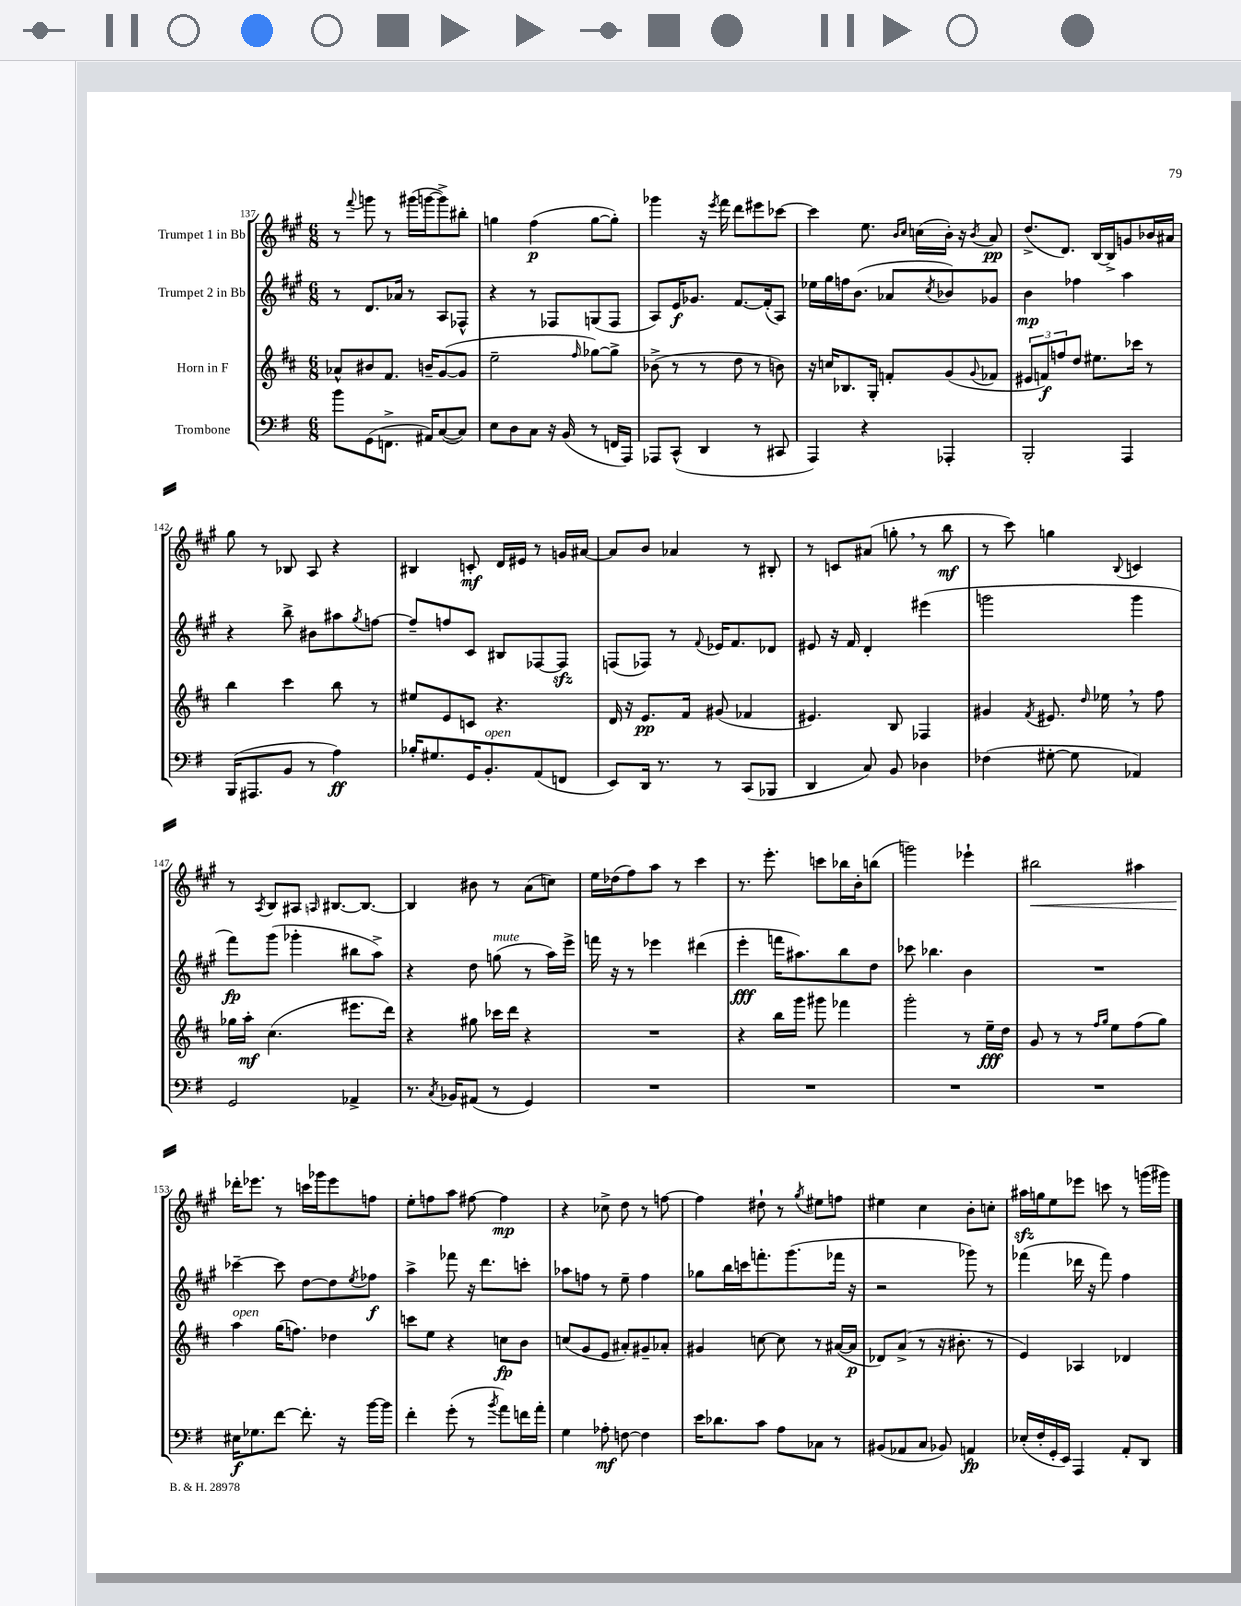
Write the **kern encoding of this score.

**kern	**dynam	**kern	**dynam	**kern	**dynam	**kern	**dynam
*part4	*part4	*part3	*part3	*part2	*part2	*part1	*part1
*staff4	*staff4	*staff3	*staff3	*staff2	*staff2	*staff1	*staff1
*I"Trombone	*	*I"Horn in F	*	*I"Trumpet 2 in Bb	*	*I"Trumpet 1 in Bb	*
*clefF4	*	*clefG2	*	*clefG2	*	*clefG2	*
*k[f#]	*	*k[f#c#]	*	*k[f#c#g#]	*	*k[f#c#g#]	*
*M6/8	*	*M6/8	*	*M6/8	*	*M6/8	*
=137	=137	=137	=137	=137	=137	=137	=137
8b\L	.	8a-X^^/L	.	8r	.	8r	.
.	.	.	.	.	.	8qqfff#/	.
(8GG\	.	8b#X/	.	8.d/L	.	8gggn\	.
8.FFn^\J	.	8.f#/J	.	.	.	8r	.
.	.	.	.	16a-X/Jk	.	.	.
.	.	.	.	8r	.	(16ggg#X\LL	.
16AA#X/KL)	.	16bn~/KL	.	.	.	[16gggn\J	.
([8C/	.	([8g/	.	8A/L	.	8ggg^\])	.
8C/J])	.	8g/J]	.	8F-X^^/J	.	8bb#X'\J	.
=138	=138	=138	=138	=138	=138	=138	=138
8E\L	.	2ee~\	.	4r	.	4ggn\	.
8D\	.	.	.	.	.	.	.
8C\J	.	.	.	8r	.	(4ff#\	p
16r	.	.	.	8F-X/L	.	.	.
(16BB/	.	.	.	.	.	.	.
.	.	16qqff#/	.	.	.	.	.
8r	.	[8gg-X\L)	.	(8Gn/	.	[8gg\L	.
16FFn/LL	.	8gg-^\J]	.	8F-/J	.	8gg'\J])	.
16AAA/JJ)	.	.	.	.	.	.	.
=139	=139	=139	=139	=139	=139	=139	=139
8AAA-X/L	.	(8b-X^\	.	8A/L)	.	4ggg-X\	.
(8CC^^/J	.	8r	.	16e/K	f	.	.
.	.	.	.	8.g-X/J	.	.	.
4DD/	.	8r	.	.	.	16r	.
.	.	.	.	.	.	8qeee/	.
.	.	.	.	.	.	16fff#\	.
.	.	8dd\	.	[8.f#/L	.	8ddd\L	.
8r	.	8r	.	.	.	8eee#X\	.
.	.	.	.	(16f#'/k]	.	.	.
8CC#X/	.	8bn\)	.	8A/J)	.	[8ccc-X\J	.
=140	=140	=140	=140	=140	=140	=140	=140
4AAA/)	.	16r	.	16ee-X\LL	.	4ccc-\]	.
.	.	16ccn/KL	.	16gg#\	.	.	.
.	.	8.B-X/	.	16ffn\J	.	.	.
.	.	.	.	(8.b\J	.	.	.
4r	.	.	.	.	.	8.ee\	.
.	.	16G'/Jk	.	.	.	.	.
.	.	8fn'/L	.	8a-X/L	.	.	.
.	.	.	.	.	.	16qqb/LL	.
.	.	.	.	.	.	16qqcc#/JJ	.
.	.	.	.	.	.	(16ccn\LL	.
.	.	.	.	8qcc#/	.	.	.
4AAA-X'/	.	(8g/	.	8b-X/)	.	16b'\JJ)	.
.	.	.	.	.	.	16r	.
.	.	8qqg/	.	.	.	8qb/	.
.	.	8f-X/J	.	8g-X/J	.	8a/	pp
=141	=141	=141	=141	=141	=141	=141	=141
2BBB'/	.	12e#X/L	.	4b\	mp	(8.dd^/L	.
.	.	12fn/)	f	.	.	.	.
.	.	12ffn/	.	.	.	.	.
.	.	.	.	.	.	8.d/J)	.
.	.	8dd/J	.	4ff-X\	.	.	.
.	.	8.ee#X\L	.	.	.	[16B/LL	.
.	.	.	.	.	.	16B^/J]	.
4AAA/	.	.	.	4aa\	.	8gn/	.
.	.	16ccc-X\Jk	.	.	.	.	.
.	.	8r	.	.	.	16b-X/L	.
.	.	.	.	.	.	16a#X/JJ	.
!!LO:LB:g=z
=142	=142	=142	=142	=142	=142	=142	=142
(16BBB/KL	.	4bb\	.	4r	.	8gg#\	.
8.AAA#X/	.	.	.	.	.	.	.
.	.	.	.	.	.	8r	.
8BB/J	.	4ccc#\	.	8bb^\	.	8B-X/	.
8r	.	.	.	8b#X\L	.	8A/	.
4A\)	ff	8bb\	.	8aa#X\	.	4r	.
.	.	.	.	8qgg#/	.	.	.
.	.	8r	.	[8ffn\J	.	.	.
=143	=143	=143	=143	=143	=143	=143	=143
16B-X'/KL	.	8ee#X/L	.	8ff~/L]	.	4B#X/	.
8.G#X/	.	.	.	.	.	.	.
.	.	8e/	.	8ffn/	.	.	.
16GG/K	.	8cn/J	.	8c#/J	.	8cn'/	mf
!LO:TX:a:i:t=open	!	!	!	!	!	!	!
8.BB'/	.	.	.	.	.	.	.
.	.	4.r	.	8B#X/L	.	16d/LL	.
.	.	.	.	.	.	16e#X/JJ	.
(8AA/	.	.	.	[8F-X/	.	8r	.
8FFn/J	.	.	.	8F-zz/J]	.	16gn/LL	.
.	.	.	.	.	.	[16a#X/JJ	.
=144	=144	=144	=144	=144	=144	=144	=144
8EE/L)	.	16d/	.	(8Fn/L	.	8a#/L]	.
.	.	16r	.	.	.	.	.
16DD/Jk	.	8.e/L	pp	8F-X/J)	.	8b/J	.
8.r	.	.	.	.	.	.	.
.	.	.	.	8r	.	4a-X/	.
.	.	16f#/Jk	.	.	.	.	.
.	.	.	.	8qqf#/	.	.	.
8r	.	(8g#X/	.	16e-X/KL	.	.	.
.	.	.	.	8.f#/	.	.	.
(8CC/L	.	4f-X/	.	.	.	8r	.
8BBB-X/J	.	.	.	8d-X/J	.	8B#X'/	.
=145	=145	=145	=145	=145	=145	=145	=145
4DD/	.	4.e#X/)	.	8e#X/	.	8r	.
.	.	.	.	16r	.	8cn/L	.
.	.	.	.	16f#/	.	.	.
8C/)	.	.	.	4d'/	.	(8a#X/J	.
8BB/	.	8B/	.	.	.	8ggn',\	.
4D-X\	.	4F-X/	.	(4eee#X\	.	8r	.
.	.	.	.	.	.	8bb\	mf
=146	=146	=146	=146	=146	=146	=146	=146
(4F-X\	.	4g#X/	.	2gggn\	.	8r	.
.	.	.	.	.	.	8ccc#\)	.
.	.	8qf#/	.	.	.	.	.
[8G#X'\	.	8.e#X/	.	.	.	4ggn\	.
8G#\]	.	.	.	.	.	.	.
.	.	16qqdd/	.	.	.	.	.
.	.	16ee-X,\	.	.	.	.	.
.	.	.	.	.	.	8qqB/	.
4AA-X/)	.	8r	.	4ggg\	.	4cn/	.
.	.	8ff#\	.	.	.	.	.
!!LO:LB:g=z
=147	=147	=147	=147	=147	=147	=147	=147
2GG/	.	16gg-X\LL	.	8fff#\L)	fp	8r	.
.	.	16aa'\JJ	mf	.	.	.	.
.	.	.	.	.	.	8qA/	.
.	.	(4.cc#\	.	(8ggg#\J	.	8B/L	.
.	.	.	.	4ggg-X'\	.	8A#X/J	.
.	.	.	.	.	.	16qqAn/	.
.	.	.	.	.	.	[8.B#X/L	.
4AA-X^/	.	8.eee#X\L	.	8bb#X\L	.	.	.
.	.	.	.	.	.	8.B#/J_	.
.	.	.	.	8aa^\J)	.	.	.
.	.	16ddd\Jk)	.	.	.	.	.
=148	=148	=148	=148	=148	=148	=148	=148
8.r	.	4r	.	4r	.	4B#/]	.
8qC/	.	.	.	.	.	.	.
16BB-X/KL	.	.	.	.	.	.	.
(8AA#X/J	.	8gg#X\	.	8dd\	.	8b#X\	.
!	!	!	!	!LO:TX:a:i:t=mute	!	!	!
8r	.	16ccc-X\LL	.	(8ggn\	.	8r	.
.	.	16ddd\JJ	.	.	.	.	.
4GG/)	.	4r	.	8r	.	(8a\L	.
.	.	.	.	16aa\LL)	.	8ccn\J)	.
.	.	.	.	16eee^\JJ	.	.	.
=149	=149	=149	=149	=149	=149	=149	=149
2.r	.	2.r	.	16fffn\	.	16ee\LL	.
.	.	.	.	16r	.	(16dd-X\J	.
.	.	.	.	8r	.	8ff#\)	.
.	.	.	.	4eee-X\	.	8aa\J	.
.	.	.	.	.	.	8r	.
.	.	.	.	(4ddd#X\	.	4ccc#\	.
=150	=150	=150	=150	=150	=150	=150	=150
2.r	.	4r	.	4eee'\	fff	8.r	.
.	.	.	.	.	.	8.eee'\	.
.	.	16bb\LL	.	16fffn\KL	.	.	.
.	.	16ggg\JJ	.	8.aa#X\)	.	.	.
.	.	8ggg#X\	.	.	.	8cccn\L	.
.	.	4fff-X\	.	8bb\	.	16bb-X\L	.
.	.	.	.	.	.	16b'\J	.
.	.	.	.	8dd\J	.	(8bbn\J	.
=151	=151	=151	=151	=151	=151	=151	=151
2.r	.	2ggg'\	.	8ccc-X\	.	2gggn\)	.
.	.	.	.	4.bb-X\	.	.	.
.	.	8r	.	4b\	.	4eee-X`\	.
.	.	16ee~\LL	fff	.	.	.	.
.	.	16dd\JJ	.	.	.	.	.
=152	=152	=152	=152	=152	=152	=152	=152
!	!	!	!	!	!	!	!LO:HP:b
2.r	.	8g/	.	2.r	.	2bb#X\	<
.	.	8r	.	.	.	.	.
.	.	8r	.	.	.	.	.
.	.	16qqff#/LL	.	.	.	.	.
.	.	16qqgg/JJ	.	.	.	.	.
.	.	8ee\L	.	.	.	.	.
.	.	(8ff#\	.	.	.	4aa#X\	.
.	.	8gg\J)	.	.	.	.	.
!!LO:LB:g=z
=153	=153	=153	=153	=153	=153	=153	=153
!	!	!LO:TX:a:i:t=open	!	!	!	!	!
16E#X\KL	f	4aa\	.	[4ccc-X~\	.	16ddd-X'\KL	.
8.G-X\	.	.	.	.	.	8.eee-X\J	[
[8f#\J	.	(16gg\KL	.	8ccc-\]	.	8r	.
.	.	8.ffn\J)	.	.	.	.	.
8.f#'\]	.	.	.	[8dd\L	.	16cccn\LL	.
.	.	.	.	.	.	16ggg-X\J	.
.	.	4dd-X\	.	8dd\]	.	8eee-\	.
16r	.	.	.	.	.	.	.
.	.	.	.	8qee/	.	.	.
[16b\LL	.	.	.	8ff-X\J	f	8ffn\J	.
16b\JJ]	.	.	.	.	.	.	.
=154	=154	=154	=154	=154	=154	=154	=154
4f#'\	.	8cccn\L	.	4aa^\	.	8ee'\L	.
.	.	8ee\J	.	.	.	8ffn\	.
(8g'\	.	4r	.	8fff-X\	.	8aa\J	.
8r	.	.	.	16r	.	[8ff#X\	.
.	.	.	.	8.ddd\L	.	.	.
8qb/	.	.	.	.	.	.	.
8a\L)	.	8ccn\L	fp	.	.	4ff#\]	mp
16fn\L	.	8b\J	.	8cccn'\J	.	.	.
16a'\JJ	.	.	.	.	.	.	.
=155	=155	=155	=155	=155	=155	=155	=155
4G\	.	(8ccn/L	.	8aa-X\L	.	4r	.
.	.	8g/	.	8ffn\J	.	.	.
8A-X'\	mf	8e/J	.	8r	.	8cc-X^\	.
[8Fn\	.	8a#X'/L)	.	8ee~\	.	8dd\	.
4F\]	.	8g#X~/	.	4ff\	.	8r	.
.	.	8a-X'/J	.	.	.	[8ffn\	.
=156	=156	=156	=156	=156	=156	=156	=156
16e\KL	.	4g#X/	.	8gg-X\L	.	4ff\]	.
8.d-X\	.	.	.	.	.	.	.
.	.	.	.	16bb\L	.	.	.
.	.	.	.	16cccn\J	.	.	.
8c\J	.	[8ccn\	.	8.fffn'\	.	8dd#X`\	.
8A\L	.	8cc\]	.	.	.	8r	.
.	.	.	.	(8.ggg#\	.	.	.
.	.	.	.	.	.	8qgg#/	.
8C-X\J	.	8r	.	.	.	8ee#X\L	.
8r	.	([16a#X/LL	.	16fff-X\Jk	.	8ffn\J	.
.	.	16a#/JJ]	p	16r	.	.	.
=157	=157	=157	=157	=157	=157	=157	=157
(8BB#X/L	.	8d-X/L)	.	2r	.	4ee#X\	.
8AA-X/	.	(8a^/J	.	.	.	.	.
8C/J	.	8r	.	.	.	4cc#\	.
8BB-X/)	.	16r	.	.	.	.	.
.	.	8.b#X'\	.	.	.	.	.
4AAn/	fp	.	.	8ggg-X\)	.	8b'\L	.
.	.	8r	.	8r	.	8ccn'\J	.
=158	=158	=158	=158	=158	=158	=158	=158
(16E-X'/LL	.	4e/)	.	(4fff-X\	.	16aa#Xzz\LL	.
16F#'/	.	.	.	.	.	16ggn\J	.
16GG'/	.	.	.	.	.	8ee\	.
16EE/JJ)	.	.	.	.	.	.	.
4AAA/	.	4A-X/	.	16ddd-X\	.	8eee-X\J	.
.	.	.	.	16r	.	.	.
.	.	.	.	8fff-\)	.	8cccn\	.
8AA'/L	.	4d-X/	.	4ff#\	.	8r	.
8DD/J	.	.	.	.	.	(16gggn\LL	.
.	.	.	.	.	.	16ggg#X\JJ)	.
==	==	==	==	==	==	==	==
*-	*-	*-	*-	*-	*-	*-	*-
